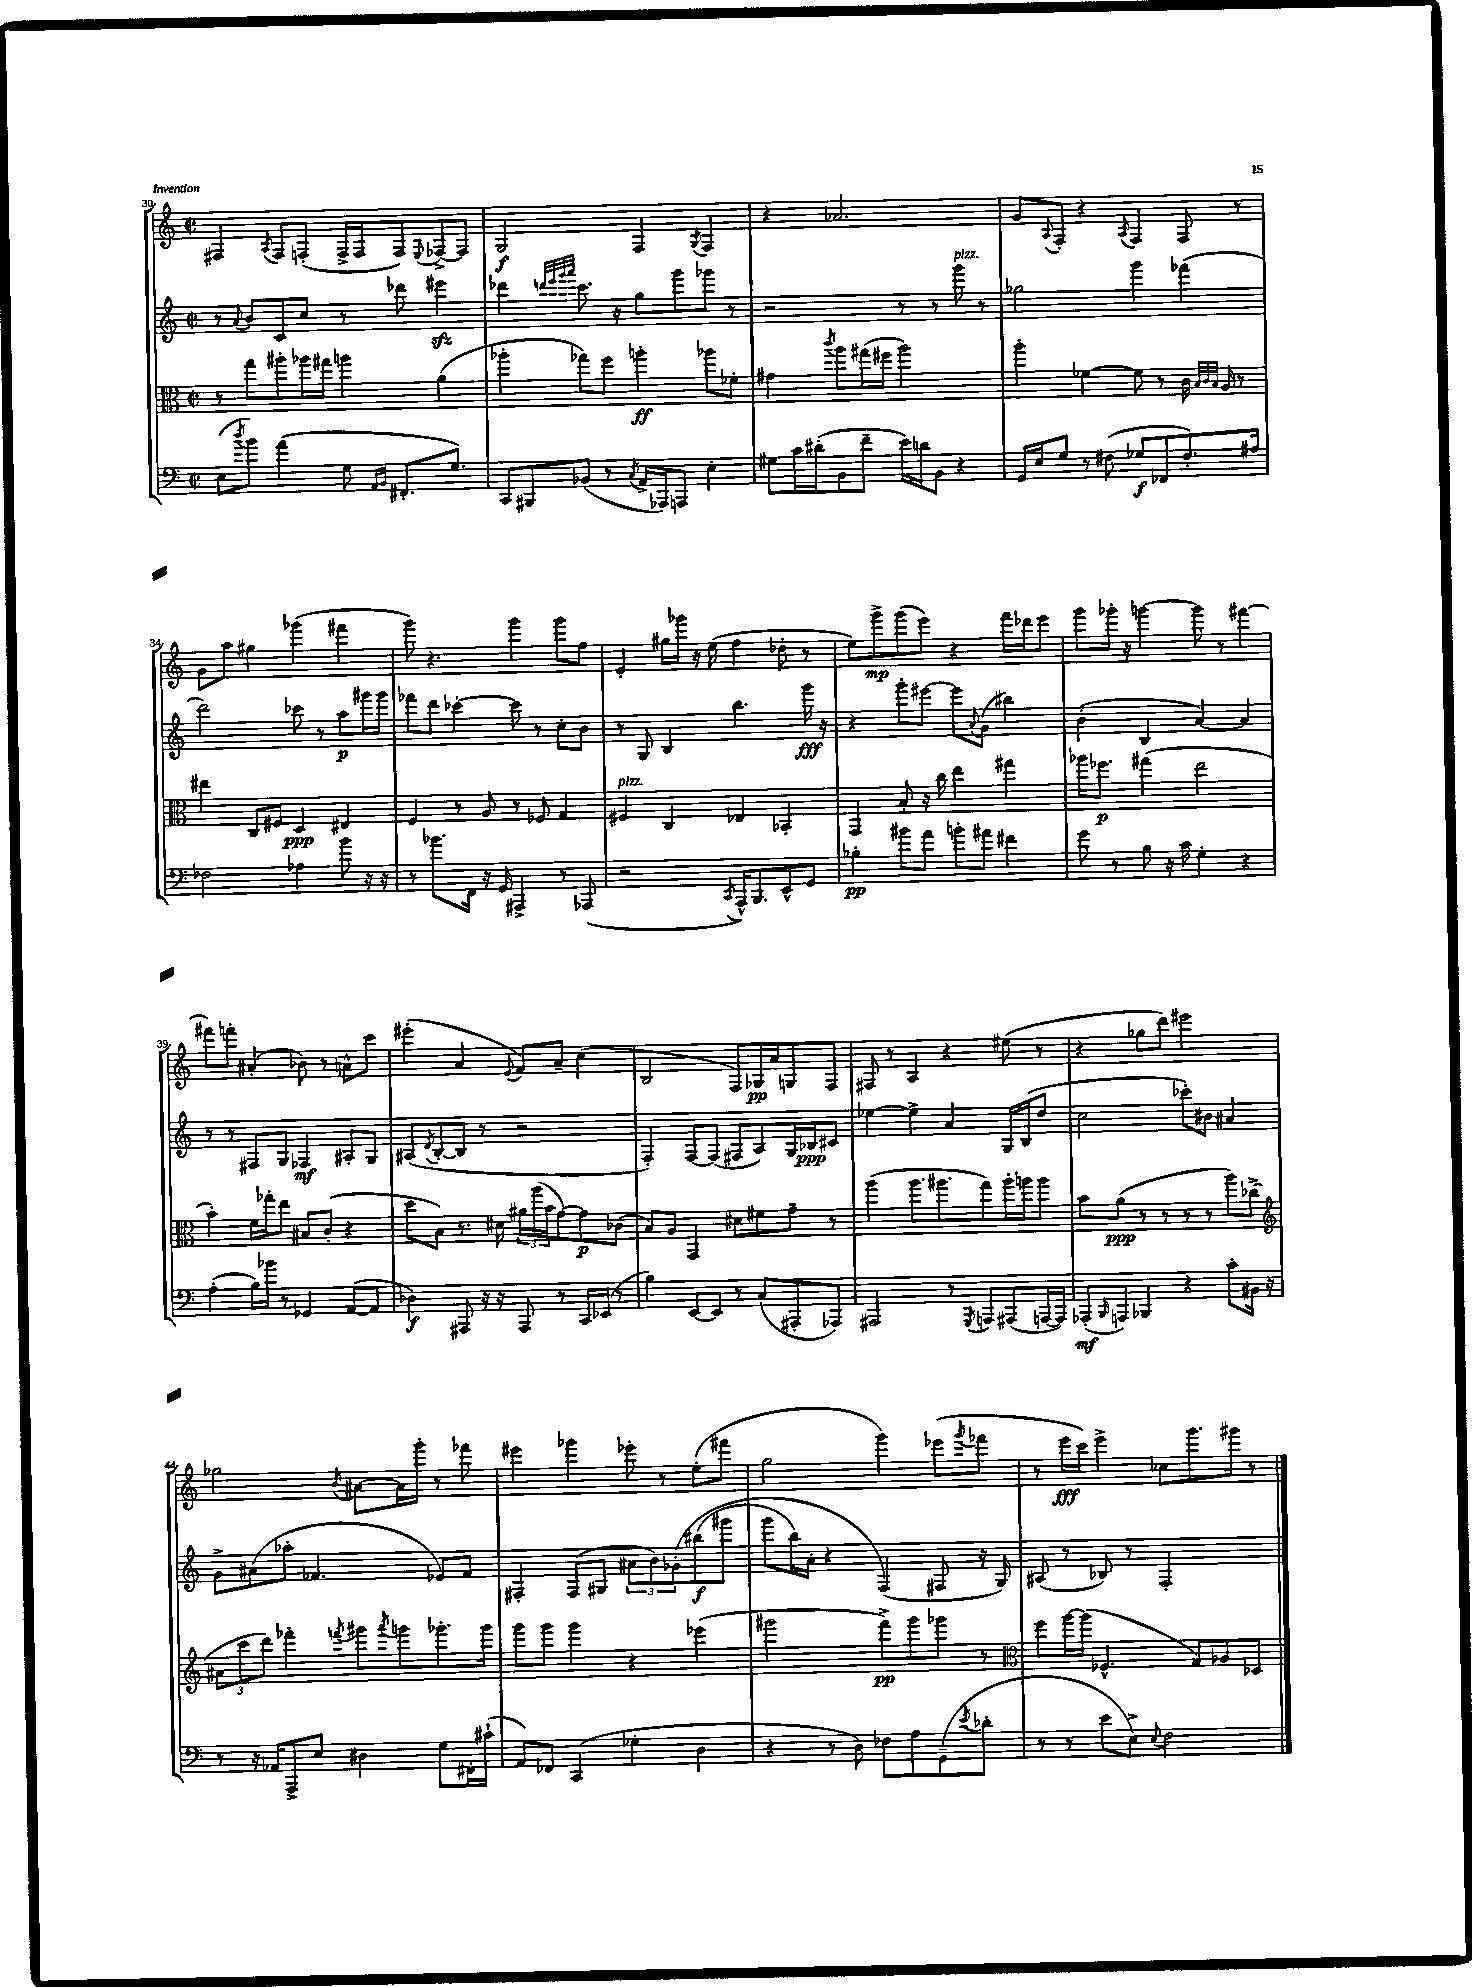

**kern	**kern	**kern	**kern
*staff4	*staff3	*staff2	*staff1
*clefF4	*clefC3	*clefG2	*clefG2
*k[]	*k[]	*k[]	*k[]
*M2/2	*M2/2	*M2/2	*M2/2
*met(c|)	*met(c|)	*met(c|)	*met(c|)
(8E	8r	8r	4F#
8qdd	.	8qqa	.
8b)	8gg	8b	.
.	.	.	8qA
(4a	8aa#'	8c	8F#
.	16aa-	8cc	(8F'
.	16gg#	.	.
8G	4aa	8r	16F^
.	.	.	16F
16qqAA	.	.	.
16qqBB	.	.	.
8.FF#'	.	8ddd-	8F)
.	.	.	8qqE
.	(4a	4eee#	[8F-^
8.G)	.	.	.
.	.	.	8F-]
=	=	=	=
8CC	4aa-'	4ddd-	2G
8BBB#	.	.	.
.	.	32qqddd	.
.	.	32qqeee	.
.	.	32qqggg	.
.	.	32qqaaa	.
(8BB-	8gg-)	8.ccc	.
8r	8ff	.	.
.	.	16r	.
8qC	.	.	.
16AA^	4aa'	8gg	4F
16AAA-)	.	.	.
8AAA	.	8ggg	.
.	.	.	8qG
4E'	8aa-	8ggg-	4F
.	8f-'	8r	.
=	=	=	=
8G#	4g#	2r	4r
16c	.	.	.
(16d#'	.	.	.
.	8qccc	.	.
8BB	8aa	.	2.a-
8f~	(16gg#	.	.
.	16ff#	.	.
16e)	2aa)	8r	.
16d	.	.	.
8BB	.	8r	.
4r	.	8ggg	.
.	.	8r	.
=	=	=	=
16GG	4aa'	2gg-	8g
16E	.	.	.
.	.	.	8qqA
8G	.	.	8F'
8r	[4f-	.	4r
(8F#	.	.	.
.	.	.	8qA
8G-	8f-]	4ggg	4F
8FF-	8r	.	.
8.F#')	16c	(4fff-	8F
.	32qqB	.	.
.	32qqc	.	.
.	32qqB	.	.
.	16A	.	.
.	8r	.	8r
16A#	.	.	.
=	=	=	=
2F-	4ee#	2ddd)	8g
.	.	.	8aa
.	8C	.	4gg#
.	8F#	.	.
4A-	4D	8ccc-	(4ggg-
.	.	8r	.
8b	4E#	8aa	4fff#
16r	.	16ggg#	.
16r	.	16ggg#	.
=	=	=	=
8r	4F	8fff-	8ggg)
8.b-	.	8ddd	4.r
.	8r	[4ccc-'	.
16FF	.	.	.
16r	8A	.	.
16GG	.	.	.
4AAA#^	8r	8ccc-]	4ggg
.	8F-	8r	.
8r	4G	8cc'	8ggg
(8AAA-	.	8b	8ff
=	=	=	=
2r	4F#	8r	4e'
.	.	8G	.
.	4C	4B	16gg#
.	.	.	16ggg-
.	.	.	16r
.	.	.	(16ee
8qCC	.	.	.
16AAA^^)	4E-	4.bb	4ff
8.BBB	.	.	.
8EE^^	4BB-'	.	8dd-'
8GG	.	16ggg	8r
.	.	16r	.
=	=	=	=
4B-'	4GG	4r	8ee)
.	.	.	8ggg^
8b#	8B'	8ggg'	(8ggg
8a	16r	[8eee#	8eee)
.	16cc	.	.
8b'	4ee	8eee#]	4r
.	.	8qqa	.
8a#	.	(8g	.
4f#	4gg#	4bb#)	16fff
.	.	.	16ddd-
.	.	.	8eee
=	=	=	=
8g	16aa-	(4b'	8ggg
.	8.ff-	.	.
8r	.	.	16ggg-'
.	.	.	16r
8B	(4gg#	4B	[4ggg
16r	.	.	.
16c	.	.	.
4G'	2ee	[4a)	8ggg]
.	.	.	8r
4r	.	4a]	[4fff#
=	=	=	=
(4A'	4b')	8r	8fff#]
.	.	8r	8fff'
16B)	16f	8F#	(4a#'
16b-	16gg-'	.	.
8r	8ee	8G	.
4GG-	8B#	4F-	8b-)
.	(8c'	.	8r
([8AA	4r	8A#'	8a^^
8AA]	.	8G	8ccc
=	=	=	=
4D-)	8dd	(8A#	(4eee#'
.	.	8qd	.
.	8B)	[8B'	.
8AAA#	8.r	8B]	4a
16r	.	8r	.
16r	16d#	.	.
.	.	.	8qqe
8AAA#	24a#	2r	8f)
.	(24aa	.	.
.	24b	.	.
8r	[8g)	.	8a~
16CC	8g]	.	(4cc
(16EE-	.	.	.
8r	(8c-	.	.
=	=	=	=
4B)	8B)	4F')	2B
.	8A	.	.
[8EE	4GG	[8F	.
8EE]	.	(8F]	.
8r	8d#	8F#	8F)
(8C	8f#	8A)	16G-
.	.	.	16a
8AAA#'	8g~	16G	8G
.	.	16B-	.
8AAA-)	8r	8c#	8F
=	=	=	=
2AAA#	(4aa	[4ee-	8F#
.	.	.	8r
.	8.aa	4ee-^]	4A
.	8.aa#	.	.
8r	.	4a	4r
8qGGG	.	.	.
8AAA	8gg)	.	.
(8AAA#	16aa#'	16G	(8ee#
.	16aa	(16B	.
[16AAA	8aa	8dd	8r
16AAA])	.	.	.
=	=	=	=
(8AAA-'	8b	2cc	4r
16qqBBB	.	.	.
8AAA)	(8a	.	.
4BBB-	8r	.	8gg-
.	8r	.	8ddd)
4r	8r	8ccc-')	2eee#
.	8r	8b#	.
8c'	8aa)	4a#	.
16BB#	(8cc-^	.	.
16r	.	.	.
=	=	=	=
*	*clefG2	*	*
8r	12a#	8g^	2gg-
.	12ccc	.	.
16r	.	(8a#	.
.	12ddd)	.	.
16AA-	.	.	.
8AAA^	4fff-'	8aa-'	.
8E	.	4.f-	.
.	8qfff	.	8qb
4D#	8ggg#	.	[8a#
.	8qaaa	.	.
.	8ggg	.	16a#]
.	.	.	16ggg'
8G	8.ggg-'	8e-)	8r
16FF#'	.	8f-	8fff-
(16c#`	16ggg-	.	.
=	=	=	=
8AA)	8ggg	4F#'	4eee#
8FF-	8ggg	.	.
(4CC	4ggg	(8F#	4ggg-
.	.	8G#	.
4G-'	4r	12a#	8eee-'
.	.	12b)	.
.	.	.	8r
.	.	&(12g-'	.
4D	(4eee-	(8bb#	(8ee'
.	.	8ggg#	8fff#
=	=	=	=
4r	2ggg#	8ggg	2gg
.	.	16bb)	.
.	.	16a'	.
8r	.	4r	.
8D)	.	.	.
8F-	8fff^)	(4F&)	4ggg)
8A	8ggg#	.	.
(8GG~	8ggg-	8F#	(8eee-
8qe	.	.	8qggg
8d-'	8r	16r	8fff-
.	.	16G)	.
=	=	=	=
*	*clefC3	*	*
8r	8ff	(8A#	8r
8r	[16aa	8r	16eee
.	(16aa]	.	16ccc)
8e	4.F-^^	8B-)	4eee^
8E^)	.	8r	.
8qqE	.	.	.
2F	.	2F'	8cc-
.	8G)	.	8.ggg
.	8A-	.	.
.	.	.	16ggg#
.	8D-	.	8r
==	==	==	==
*-	*-	*-	*-
